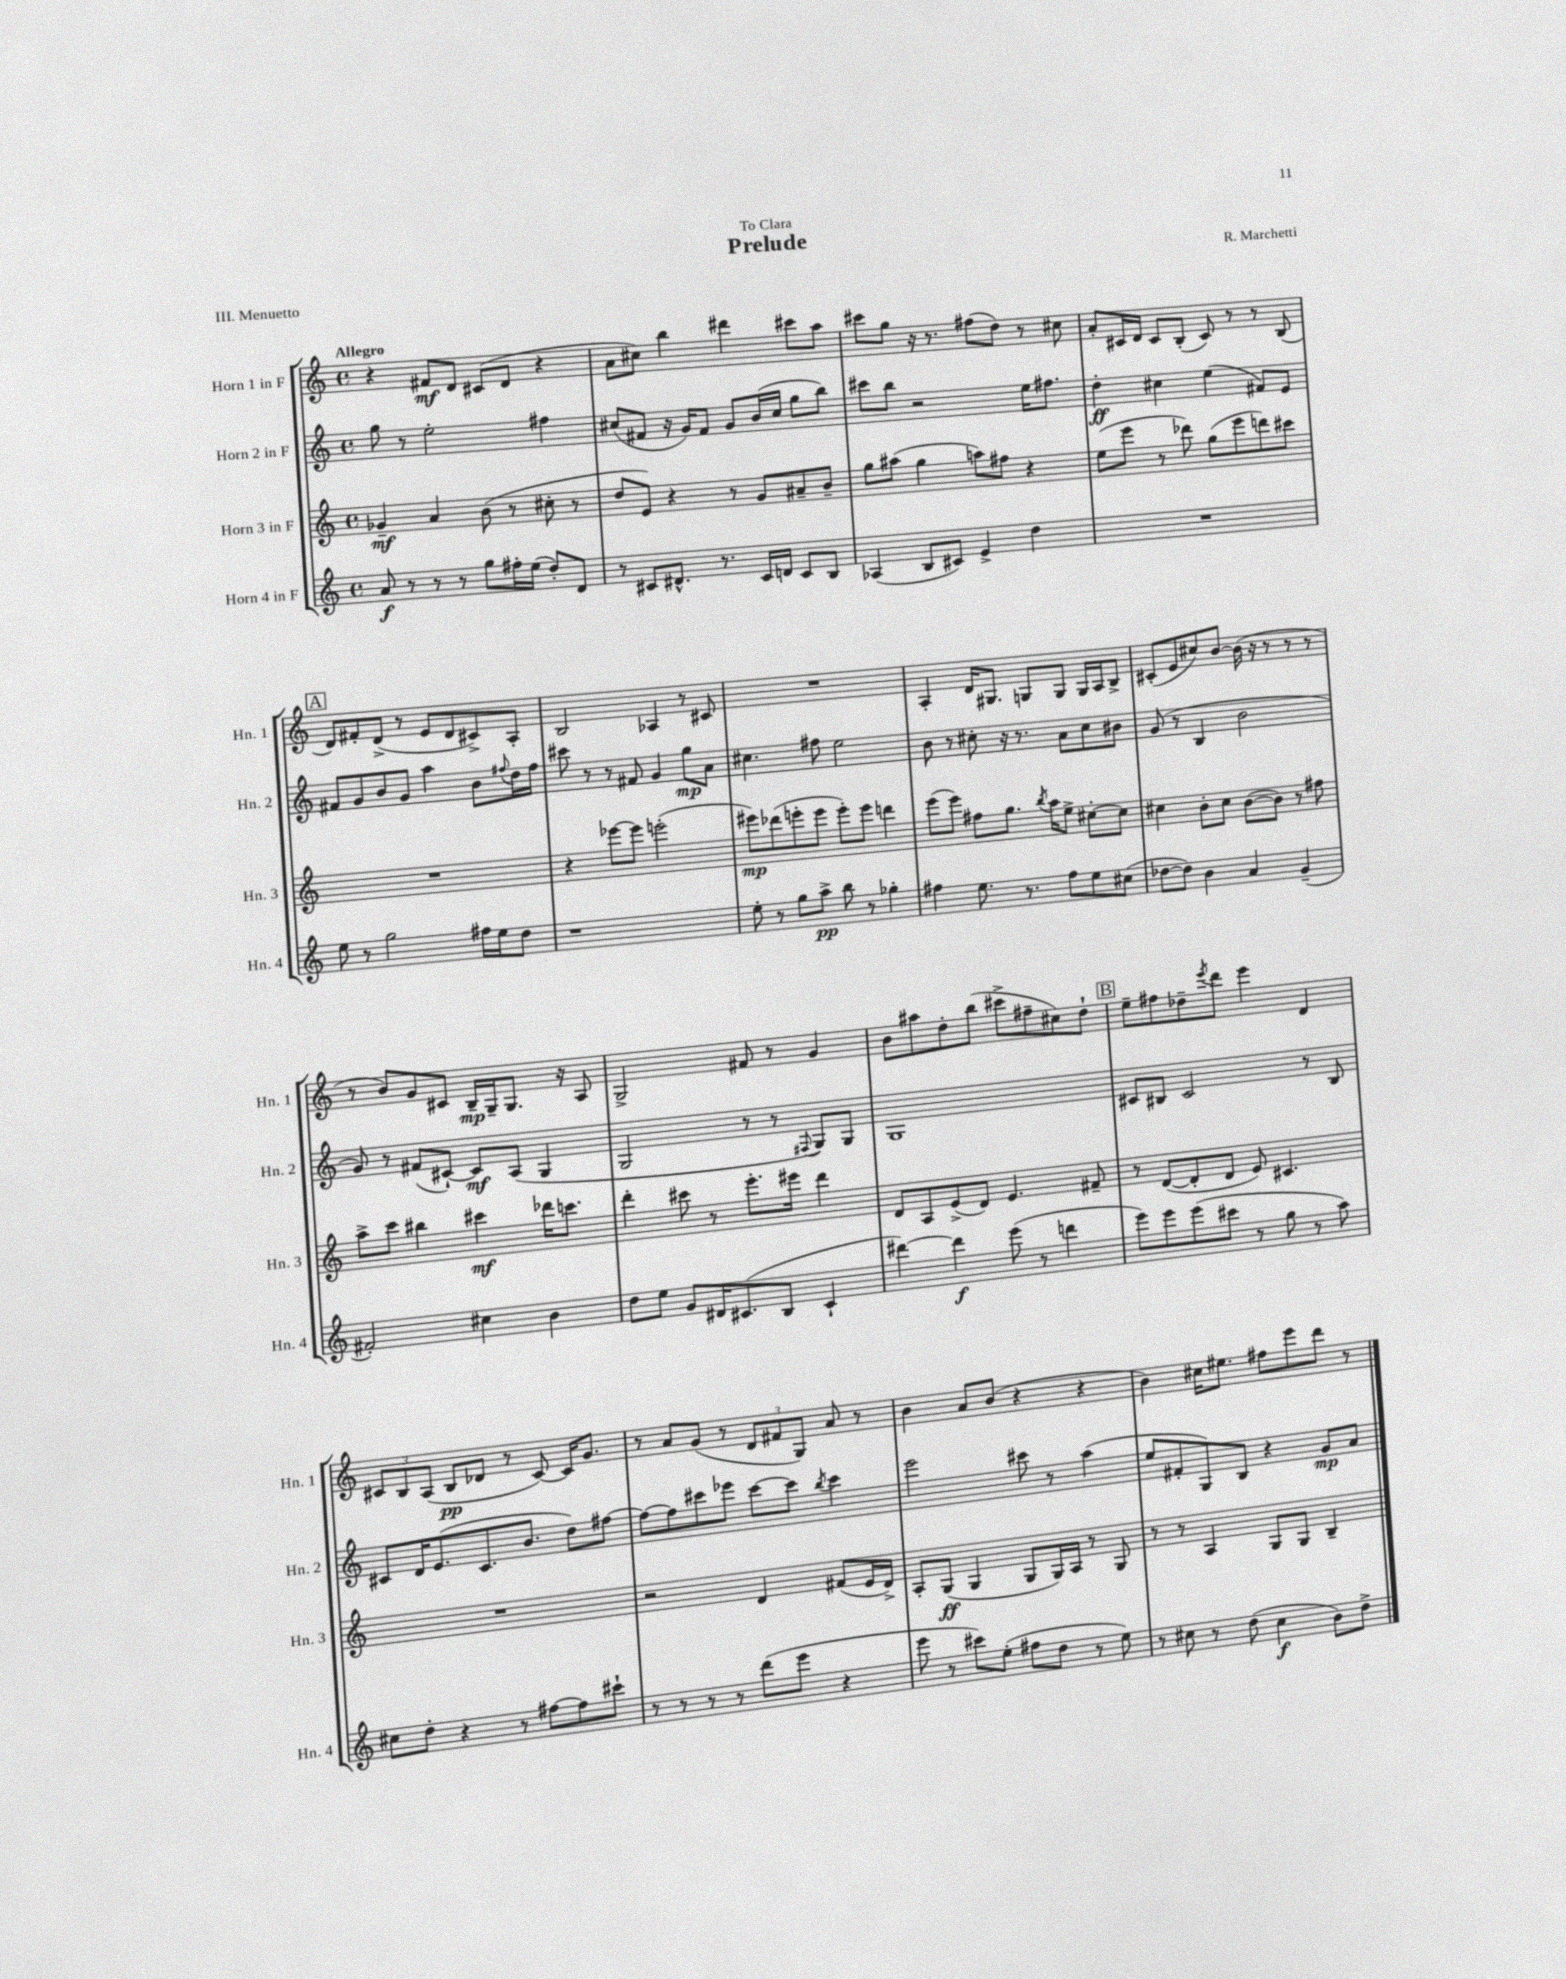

**kern	**kern	**kern	**kern
*staff4	*staff3	*staff2	*staff1
*clefG2	*clefG2	*clefG2	*clefG2
*k[]	*k[]	*k[]	*k[]
*M4/4	*M4/4	*M4/4	*M4/4
*met(c)	*met(c)	*met(c)	*met(c)
8a	4g-~	8gg	4r
8r	.	8r	.
8r	4a	2ee'	8f#
8r	.	.	8d
8gg	(8b	.	(8c#
16ff#'	8r	.	8d
(16ee	.	.	.
8dd')	8cc#'	4ff#	4r
8d	8r	.	.
=	=	=	=
8r	8dd	(8cc#	8a
8c#	8e)	8f#	8cc#)
8.d#^^	4r	16r	4bb
.	.	16g)	.
.	.	8f#	.
8.r	.	.	.
.	8r	8g	4ddd#
16c#	8g	(16b	.
16d	.	16cc#	.
8c#	8a#~	8gg	8ccc#
8B	8b~	8bb)	8aa
=	=	=	=
(4A-	8gg	8ccc#	8ccc#
.	(8aa#	8bb	8gg
8B	4gg	2r	16r
.	.	.	8.r
8c#)	.	.	.
4e^	8aa)	.	(8ff#
.	8ff#	.	8dd)
4dd	4r	16ee	8r
.	.	8.ff#	.
.	.	.	8cc#
=	=	=	=
1r	(8ee	4dd'	8a'
.	8eee	.	16c#
.	.	.	16d
.	8r	4cc#	8c#
.	8ddd-)	.	(8B'
.	(8gg	(4ee	8c#)
.	8eee	.	8r
.	8ddd)	8f#)	8r
.	8ccc#	8e	(8B
=	=	=	=
8ee	1r	8f#	8d)
8r	.	8g	8f#'
2gg	.	8b	(8d^
.	.	8g	8r
.	.	4aa	8e
.	.	.	8d
16ff#	.	8b	8c#^)
16ee	.	.	.
.	.	8qqff#	.
8dd	.	16dd	8A'
.	.	16ff#	.
=	=	=	=
1r	4r	8ccc#	2B
.	.	8r	.
.	[8eee-	8r	.
.	8eee-]	8f#	.
.	(2eee'	4g	4A-
.	.	8gg	8r
.	.	8a	8c#
=	=	=	=
8ee'	8eee#)	4.cc#	1r
8r	(8ddd-	.	.
8gg	8eee'	.	.
8aa^	8eee	8ff#	.
8bb	8eee')	2ee	.
8r	8eee	.	.
4gg-'	4ddd	.	.
=	=	=	=
4ff#	(8eee	8b	4A'
.	8eee)	8r	.
8.ee	8ff#	8cc#'	16d
.	.	.	8.G#
.	8.gg	16r	.
8.r	.	8.r	.
.	.	.	8G
.	8qbb	.	.
.	16aa	.	.
8ff#	8ee^	8a	8G
8ee	[8cc#'	8cc#	16G
.	.	.	16A
(8cc#	8cc#]	8b#	8B^
=	=	=	=
[8dd-	4cc#	(8g	(8c#'
8dd-])	.	8r	8e
4b	8b'	4B	8cc#)
.	8cc#	.	[8b
4a	([8b	2b	(16b]
.	.	.	16r
.	8b])	.	8r
(4g~	8r	.	8r
.	8ff#	.	8r
=	=	=	=
2f#')	8aa^	8g)	8r
.	8ccc	8r	8b)
.	4bb#	(8f#	8g
.	.	[8c#`)	8c#
4cc#	4ccc#	8c#]	16B~
.	.	.	16G~
.	.	(8A	8.G
4b	16ddd-	4G	.
.	8.ccc	.	16r
.	.	.	8A
=	=	=	=
8dd	4ddd'	2G	2G^
8ee	.	.	.
8g	8ccc#	.	.
16d#	8r	.	.
(8.c#	.	.	.
.	8.eee'	8r	8f#
8B	.	8r	8r
.	16eee#	.	.
.	.	8qqF#	.
4c#`	4ddd	8G)	4g
.	.	8G	.
=	=	=	=
[4ddd#)	8d	1G	8b
.	8A	.	8aa#
4ddd#]	(8e^	.	8dd'
.	8d)	.	(8bb
(8eee	4.e	.	8ccc#^
8r	.	.	8ff#~
4ddd	.	.	8cc#)
.	8f#~	.	8dd`
=	=	=	=
8eee)	8r	8c#	8ee~
8eee	([8d	8B#	8ff#
(8eee	8d']	2c#	8dd-~
.	.	.	8qeee
8ccc#	8d	.	8ddd
8r	8e)	.	4eee
8gg	4.c#	.	.
8r	.	8r	4d
8aa)	.	8B#	.
=	=	=	=
8cc#	1r	8c#	12c#
.	.	.	12B
8dd'	.	16d	.
.	.	.	(12A
.	.	(8.e	.
4r	.	.	8B
.	.	8.c#	8d-
8r	.	.	8r
.	.	8.b	.
[8ff#	.	.	[8c#)
8ff#]	.	8dd)	16c#]
.	.	.	8.g
8ccc#`	.	[8ff#	.
=	=	=	=
8r	2r	8ff#_	8r
8r	.	8ff#]	8a
8r	.	8ccc#	(8g
8r	.	8eee-	8r
(8ddd	4d	[8ccc#	12d
.	.	.	12f#
8eee	.	8ccc#]	.
.	.	.	12G)
.	.	8qbb	.
4r	(8f#	4ccc#	8a
.	16e	.	8r
.	16d^)	.	.
=	=	=	=
8eee	8A'	2eee	4b
8r	(8G	.	.
8ccc#)	4G	.	8a
(8ee'	.	.	(8b
8ff#	8G	8ccc#	4r
8dd	16G)	8r	.
.	16A	.	.
8r	8r	(4aa	4r
8ee)	8G	.	.
=	=	=	=
8r	8r	8ee	4b)
8cc#	8r	8f#'	.
8r	4A	8G)	16cc#
.	.	.	8.ee#
(8dd	.	8B	.
4cc#	8G	4r	8ff#
.	8G	.	8eee
8b)	4B~	8g	8ddd
8dd^	.	8a	8r
==	==	==	==
*-	*-	*-	*-
